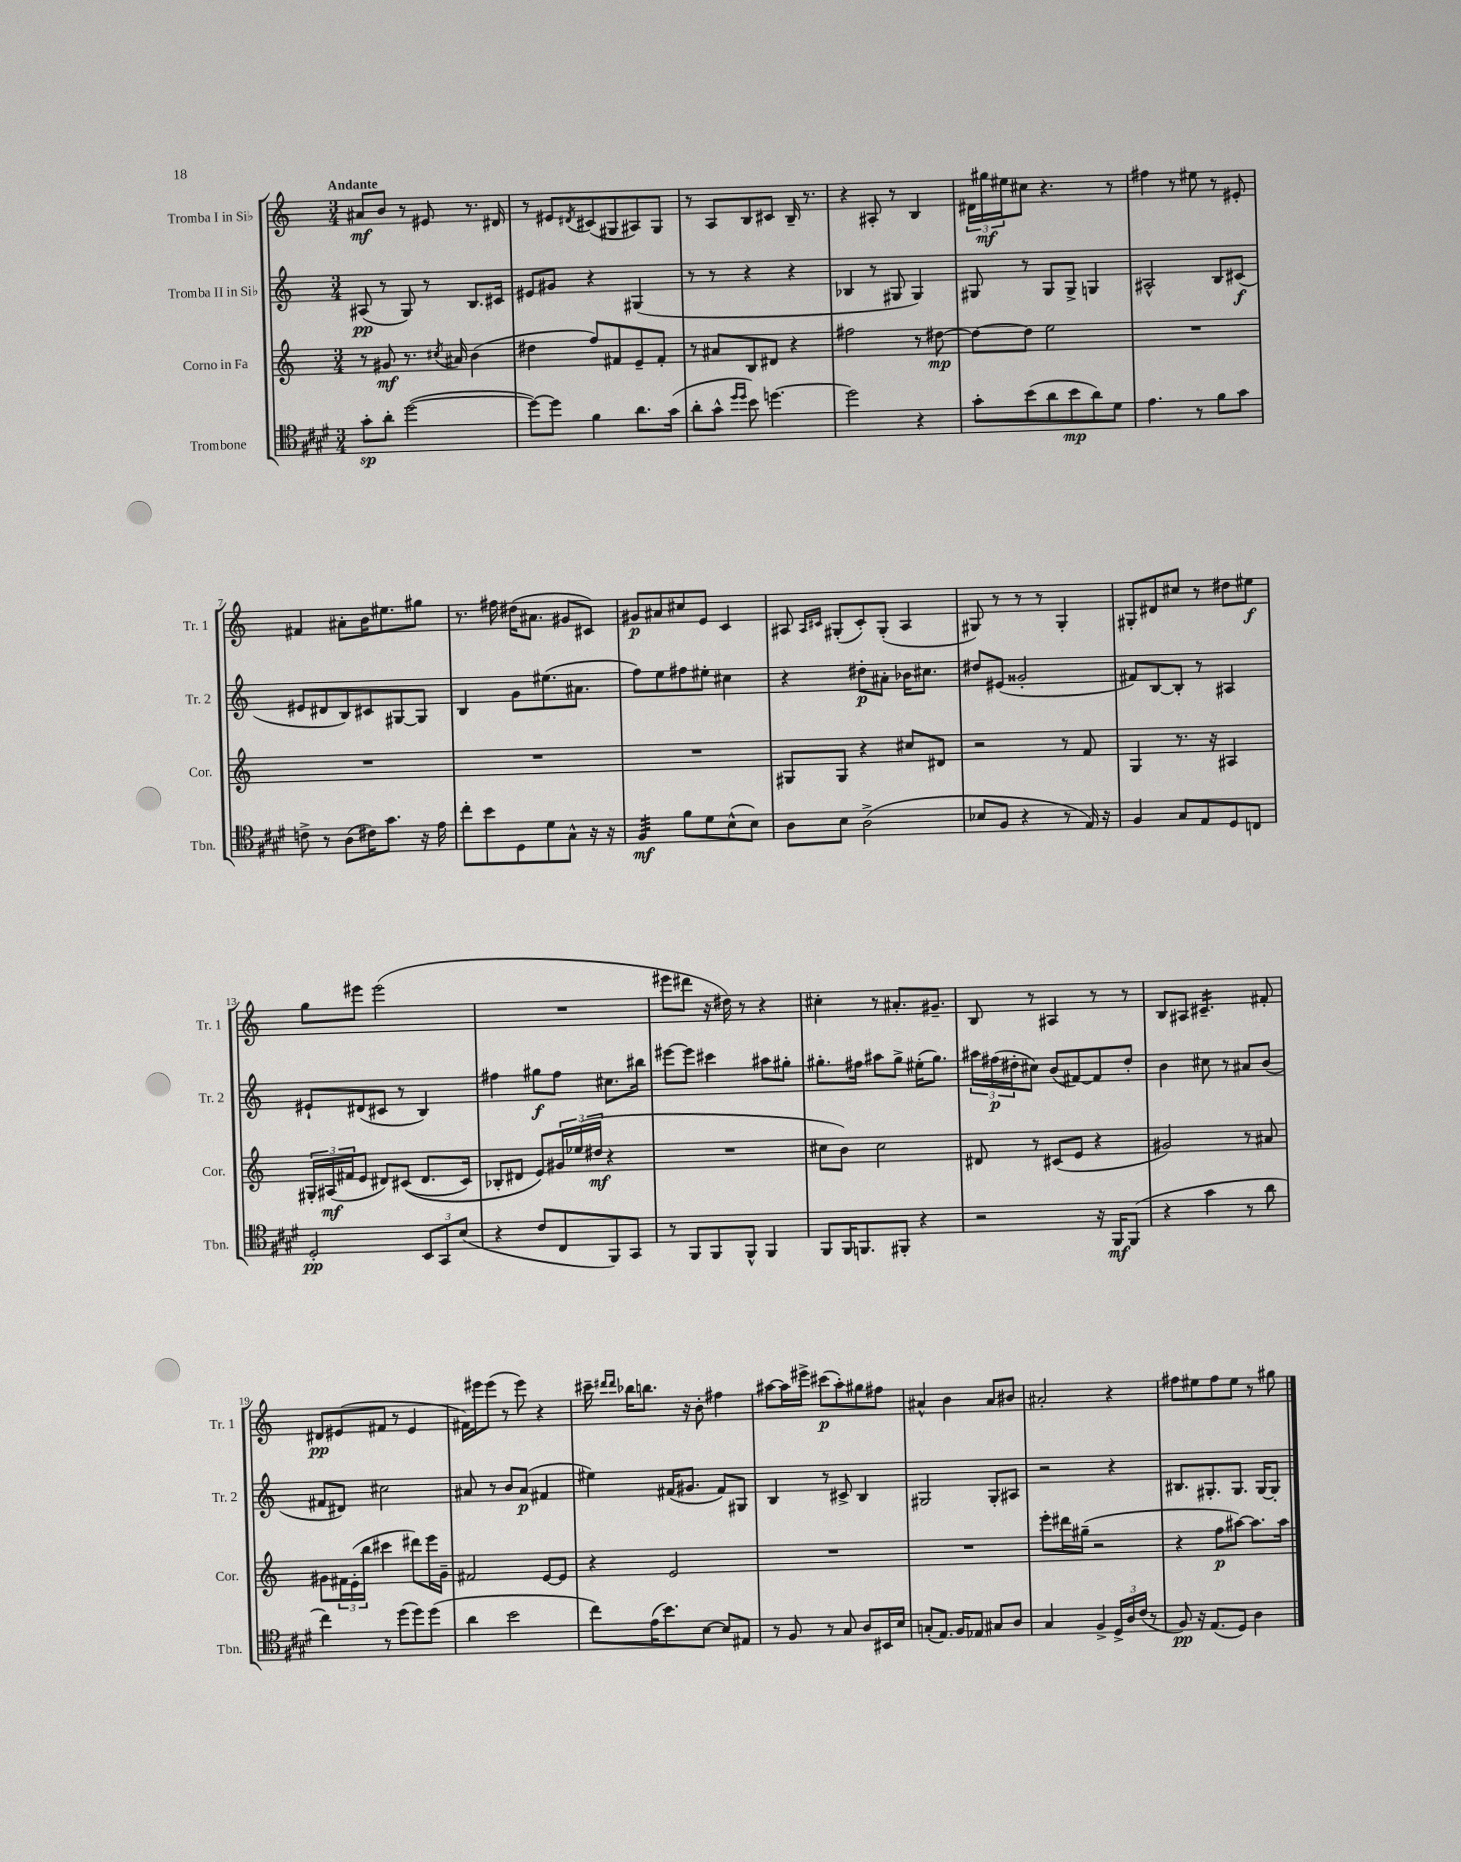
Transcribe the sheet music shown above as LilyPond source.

<<
\new StaffGroup <<
\new Staff = "s0" \with { instrumentName = "Tromba I in Sib" shortInstrumentName = "Tr. 1" } {
    \clef treble \key c \major \numericTimeSignature \time 3/4 \tempo "Andante"
    ais'8\mf b'8 r8 eis'8 r8. dis'16 |
    r8 eis'8 \acciaccatura { dis'8 } cis'8( gis8 ais8) gis8 |
    r8 a8 b8 cis'8 b16-- r8. |
    r4 ais8-. r8 b4 |
    \tuplet 3/2 { dis'16 gis''16\mf eis''16 } cis''8 r4. r8 |
    fis''4 r8 eis''8 r8 eis'8-. |
    fis'4 ais'8-. b'16 eis''8. gis''8 |
    r8. fis''16 dis''16( ais'8. gis'8 cis'8) |
    gis'8\p ais'8 cis''8 e'8 c'4 |
    ais8 \grace { ais16 cis'16 } gis8-.( cis'8-.) gis8-.( ais4 |
    gis8) r8 r8 r8 gis4-. |
    gis8-. dis'8 cis''8 r8 dis''8 eis''8\f |
    g''8 eis'''8 eis'''2( |
    R2. |
    eis'''8 dis'''8 r16 dis''16) r8 r4 |
    cis''4-. r8 ais'8.-. gis'8.-- |
    b8 r8 ais4 r8 r8 |
    b8 ais8 cis'4.:16-- fis'8-. |
    dis'8\pp eis'8( fis'8 r8 eis'4 |
    fis'16) eis'''16 eis'''8( r8 eis'''8) r4 |
    cis'''16-- \grace { dis'''16 dis'''16 } bes''16 b''8. r16 b'8-. fis''4 |
    ais''8~ ais''16 eis'''16-> cis'''8\p( ais''8-.) gis''8 fis''8 |
    ais'4-^ b'4 ais'8 bis'8 |
    ais'2-. r4 |
    fis''8 eis''8 fis''8 eis''8 r8 gis''8 \bar "|." |
}
\new Staff = "s1" \with { instrumentName = "Tromba II in Sib" shortInstrumentName = "Tr. 2" } {
    \clef treble \key c \major \numericTimeSignature \time 3/4
    ais8\pp( r8 g8) r8 b8. cis'16 |
    eis'8 gis'8 r4 gis4( |
    r8 r8 r4 r4 |
    bes4 r8 gis8 gis4) |
    gis8 r8 gis8 gis8-> g4 |
    ais2-^ b8 cis'8\f( |
    eis'8 dis'8 b8) cis'8 gis8~ gis8 |
    b4 g'8 eis''8.( ais'8. |
    f''8) e''8 fis''8 eis''8-. cis''4 |
    r4 dis''8-.\p ais'8-. bes'16 cis''8. |
    dis''8 eis'8( gisis'2-. |
    fis'8) b8~ b8-. r8 ais4 |
    eis'8-! dis'8( cis'8 r8 b4) |
    fis''4 gis''8\f fis''8 cis''8. bis''16 |
    eis'''8~ eis'''8 cis'''4 ais''8 gis''8-. |
    gis''8.-. fis''16 ais''8 gis''8-> eis''16-.( gis''8.) |
    \tuplet 3/2 { ais''16 fis''16\p( dis''16-. } cis''8) b'8( fis'8~) fis'8 dis''8-. |
    b'4 cis''8 r8 ais'8 b'8( |
    fis'8 dis'8) cis''2 |
    ais'8 r8 b'8 ais'8\p( fis'4 |
    eis''4) fis'16( gis'8. fis'8) gis8 |
    b4 r8 cis'8-> b4 |
    gis2 gis8-. ais8 |
    r2 r4 |
    bis8. gis8.-. gis8. gis16~ gis8-. \bar "|." |
}
\new Staff = "s2" \with { instrumentName = "Corno in Fa" shortInstrumentName = "Cor." } {
    \clef treble \key c \major \numericTimeSignature \time 3/4
    r8 gis'8\mf r8. \acciaccatura { cis''8 } ais'16 b'4( |
    dis''4 f''8) fis'8 e'8-- fis'8-. |
    r8 ais'8 b8 dis'8 r4 |
    fis''2 r8 dis''8~\mp |
    dis''8~ dis''8 e''2 |
    R2. |
    R2. |
    R2. |
    R2. |
    gis8 gis8 r4 cis''8 dis'8 |
    r2 r8 f'8 |
    g4 r8. r16 ais4 |
    \tuplet 3/2 { gis16-. ais16\mf( fis'16 } e'8 dis'8) cis'8(\( dis'8. cis'16) |
    bes8-. dis'8 e'8\) \tuplet 3/2 { gis'16 ees''16( dis''16\mf } r4 |
    R2. |
    cis''8 b'8) cis''2 |
    dis'8 r8 cis'8( e'8 r4 |
    gis'2) r8 ais'8 |
    gis'8 \tuplet 3/2 { fis'16 e'16-.( b''16 } cis'''4 dis'''8) e'''16 gis'16-- |
    fis'2 e'8~ e'8 |
    r4 e'2 |
    R2. |
    R2. |
    e'''8-. dis'''16 gis''16--( r2 |
    r4 f''8\p ais''8~) ais''8. ais''16 \bar "|." |
}
\new Staff = "s3" \with { instrumentName = "Trombone" shortInstrumentName = "Tbn." } {
    \clef tenor \key e \major \numericTimeSignature \time 3/4
    gis'8-.\sp a'8-. dis''2~( |
    dis''8~) dis''8 fis'4 a'8. gis'16( |
    a'8-. gis'8-^ \grace { dis''16 dis''16 } b'8) d''4.~ |
    d''2 r4 |
    gis'8-. b'8( a'8 b'8\mp a'8) dis'8 |
    e'4. r8 fis'8 gis'8 |
    c'8-> r8 a8( cis'16) gis'8. r16 e'16 |
    cis''8-. b'8 dis8 dis'8 gis8-^ r16 r16 |
    fis4:32\mf fis'8 dis'8 b8-^( b8) |
    a8 b8 a2->( |
    bes8 fis8 r4 r8 e16) r16 |
    fis4 gis8 e8 dis8 c8 |
    dis2-.\pp \tuplet 3/2 { b,8 gis,8 b8( } |
    r4 cis'8 cis8 fis,8) gis,8 |
    r8 fis,8 fis,8 fis,8-^ fis,4 |
    fis,8 fis,16 f,8. fis,8-. r4 |
    r2 r16 fis,16\mf fis,8( |
    r4 gis'4 r8 a'8 |
    cis''4) r8 dis''8( dis''8) dis''8( |
    a'4 b'2 |
    cis''8) e'16( b'8.) b8~ b8 eis8 |
    r8 fis8 r8 gis8 a8 bis,16 b16 |
    g8-.( e8.) fis16 ees8 gis8 a8 |
    gis4 fis4-> \tuplet 3/2 { dis16-> a16 cis'16( } r8 |
    fis8\pp) r16 e8.( dis8) a4 \bar "|." |
}
>>
>>
